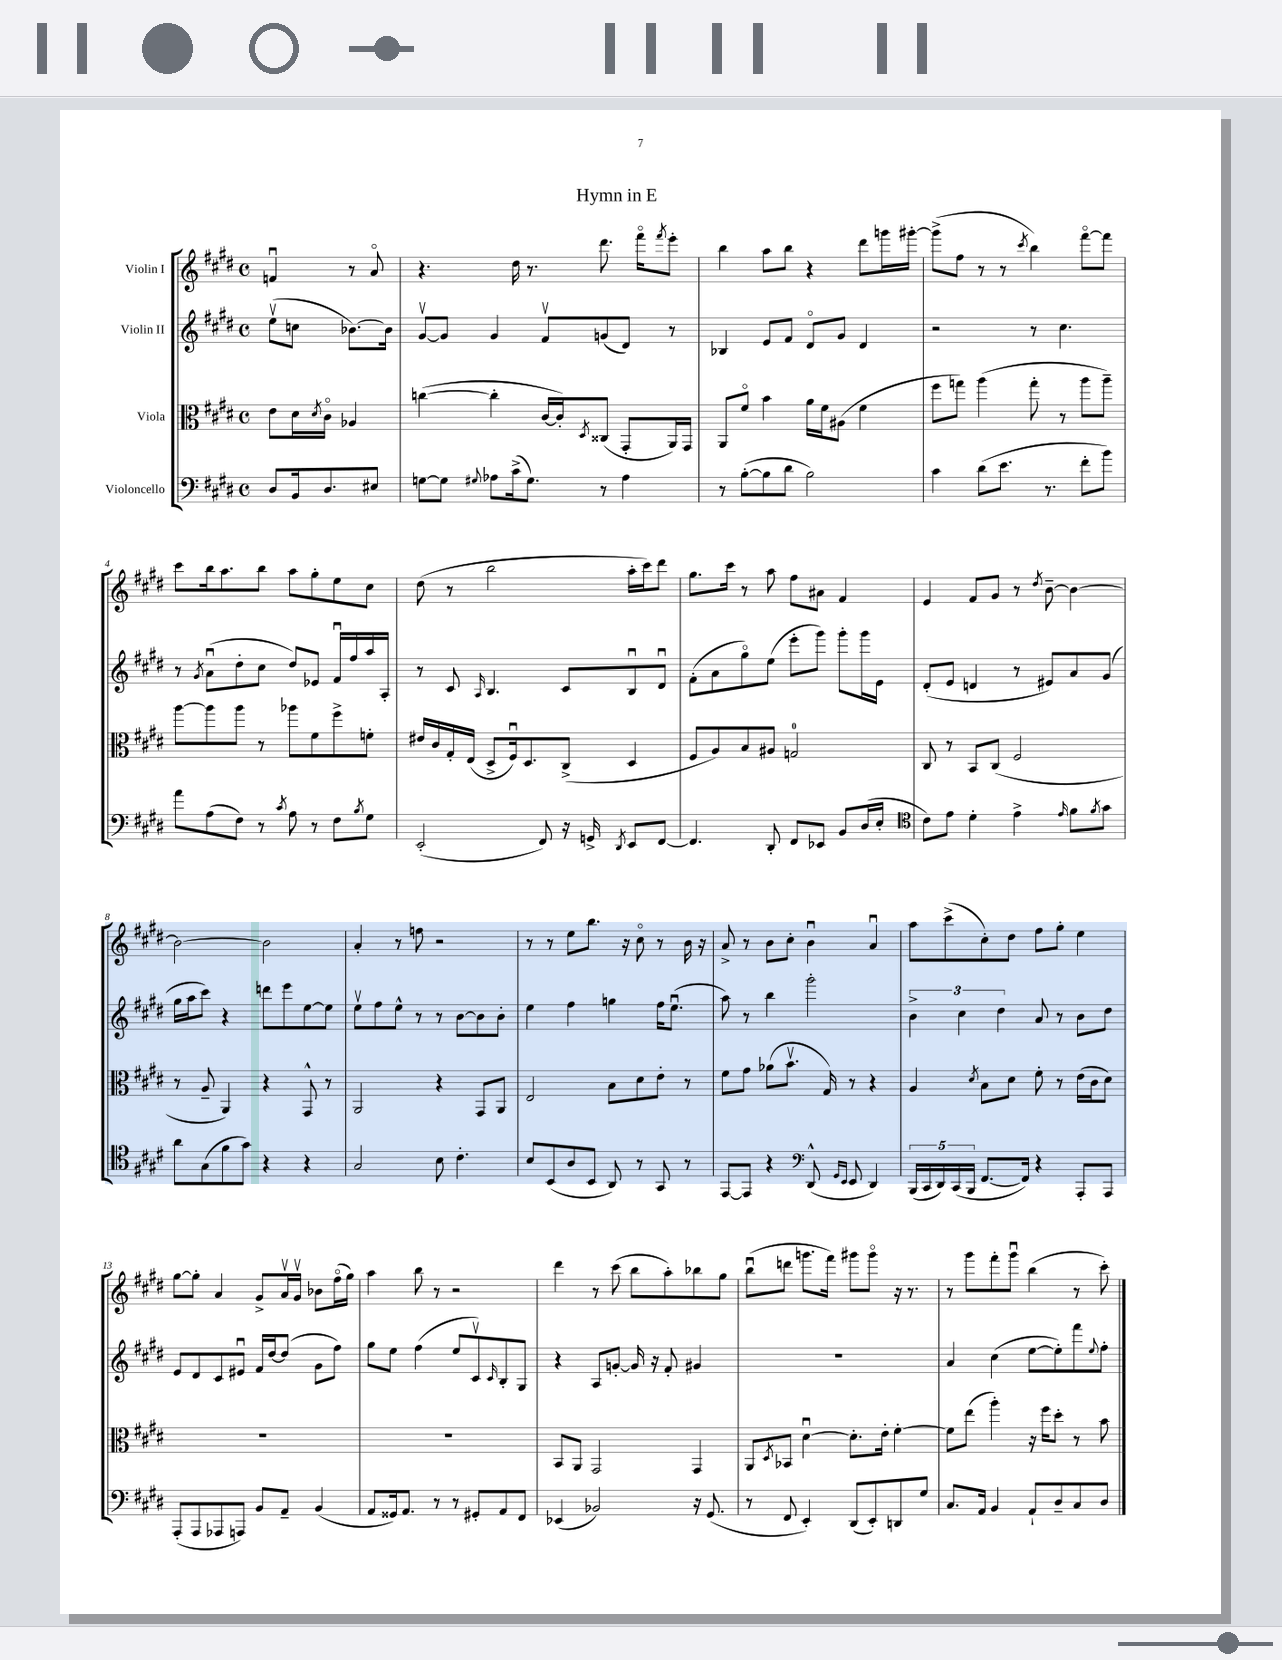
\header { title = "Hymn in E" }
<<
\new StaffGroup <<
\new Staff = "s0" \with { instrumentName = "Violin I" } {
    \clef treble \key e \major \defaultTimeSignature \time 4/4 \partial 2
    f'4\downbow r8 a'8\flageolet |
    r4. dis''16 r8. dis'''8. fis'''16\flageolet \acciaccatura { fis'''8 } e'''8-. |
    b''4 a''8 b''8 r4 dis'''8 g'''16 gis'''16~-. |
    gis'''8->( fis''8 r8 r8 \acciaccatura { cis'''8 } b''4) fis'''8~\flageolet fis'''8 |
    cis'''8 b''16 a''8. b''8 a''8 gis''8-. e''8 cis''8 |
    dis''8( r8 b''2 a''16-. cis'''16) dis'''8 |
    gis''8. cis'''16 r8 a''8 fis''8 ais'8 fis'4 |
    e'4 fis'8 gis'8 r8 \acciaccatura { dis''8 } b'8~-- b'4~ |
    b'2~ b'2 |
    a'4-. r8 f''8 r2 |
    r8 r8 e''8 b''8. r16 cis''8\flageolet r8 b'16 r16 |
    a'8-> r8 b'8 cis''8-. b'4\downbow a'4\downbow |
    a''8 cis'''8->( cis''8-.) dis''8 fis''8 gis''8-. e''4 |
    gis''8~ gis''8-. a'4 gis'8-> a'16\upbow gis'16\upbow bes'8 fis''16\flageolet( gis''16) |
    a''4 b''8 r8 r2 |
    dis'''4 r8 cis'''8( b''8 a''8-.) bes''8 gis''8 |
    b''8\downbow( d'''8 g'''8. fis'''16) gis'''8 gis'''8\flageolet r16 r8. |
    r8 gis'''8 fis'''8-. gis'''8\downbow b''4( r8 cis'''8-.) \bar "|." |
}
\new Staff = "s1" \with { instrumentName = "Violin II" } {
    \clef treble \key e \major \defaultTimeSignature \time 4/4 \partial 2
    e''8\upbow( c''8 bes'8.~) bes'16 |
    gis'8~\upbow gis'8 gis'4 fis'8\upbow g'8( dis'8) r8 |
    bes4 e'8 fis'8 dis'8\flageolet gis'8 dis'4 |
    r2 r8 cis''4. |
    r8 \acciaccatura { gis'8 } a'8\downbow( dis''8-. cis''8 dis''8) ees'8 fis'16\downbow fis''16 a''16 a16-. |
    r8 cis'8 \grace { a16 } b4. cis'8 b8\downbow dis'8\downbow |
    fis'8-.( a'8 gis''8\flageolet) e''8( e'''8-. gis'''8) gis'''8-. gis'''16 e'16 |
    dis'8-.( e'8 d'4 r8 eis'8) a'8 gis'8( |
    gis''16 a''16 cis'''8) r4 d'''8 e'''8 e''8~ e''8 |
    e''8\upbow fis''8 e''8-^ r8 r8 b'8~ b'8 b'8-. |
    e''4 fis''4 g''4 fis''16 e''8.\downbow( |
    a''8) r8 b''4 gis'''2-. |
    \tuplet 3/2 { b'4-> cis''4 dis''4 } a'8 r8 b'8 dis''8 |
    e'8 dis'8 cis'8 eis'8\downbow fis'16 dis''16~ dis''8( gis'8 fis''8) |
    gis''8 e''8 fis''4( e''8 cis'8\upbow) \grace { cis'16 } b8-. gis8 |
    r4 a8 g'8~-. g'16 r16 fis'8-. gis'4 |
    R1 |
    a'4 cis''4( e''8~ e''8-.) fis'''8 \appoggiatura { e''8 } fis''8-. \bar "|." |
}
\new Staff = "s2" \with { instrumentName = "Viola" } {
    \clef alto \key e \major \defaultTimeSignature \time 4/4 \partial 2
    e'8 dis'16 \acciaccatura { dis'8 } cis'16\flageolet aes4 |
    c''4~( c''4-. cis'16~ cis'16-.) \acciaccatura { dis8 } cisis8( gis,8-. a,16) gis,16 |
    a,8 fis'8\flageolet b'4 a'16 fis'16 ais8( fis'4 |
    fis''8 g''8) a''4( g''8-. r8 a''8 a''8--) |
    a''8~ a''8 a''8 r8 aes''8 fis'8 fis''8-> f'8-. |
    eis'16 cis'16 gis16-. e16( dis8-> fis16\downbow) dis8. cis8->( dis4 |
    fis8 a8) b8 ais8 g2-0 |
    cis8 r8 b,8 cis8( fis2 |
    r8 a8-- a,4) r4 gis,8-^ r8 |
    a,2 r4 gis,8 a,8 |
    e2 b8 dis'8 e'8-. r8 |
    fis'8 gis'8 aes'8( b'8.\upbow gis16) r8 r4 |
    a4 \acciaccatura { dis'8 } b8 dis'8 fis'8-. r8 e'16( cis'16 dis'8) |
    R1 |
    R1 |
    b,8 a,8 gis,2 gis,4 |
    a,8 \acciaccatura { dis8 } bes,8 dis'4~\downbow dis'8.-. e'16-. fis'4~-. |
    fis'8 e''8( a''4-.) r16 fis''16 dis''8-. r8 b'8 \bar "|." |
}
\new Staff = "s3" \with { instrumentName = "Violoncello" } {
    \clef bass \key e \major \defaultTimeSignature \time 4/4 \partial 2
    dis8 b,16 dis8. eis8 |
    g8~ g8 \appoggiatura { gis8 } aes8 cis'16->( gis8.) r8 aes4 |
    r8 b8~-.( b8 dis'8 b2) |
    cis'4 dis'8( e'8. r8. fis'8-. b'8) |
    a'8 a8( fis8) r8 \acciaccatura { cis'8 } a8 r8 fis8 \acciaccatura { b8 } gis8 |
    e,2-.( fis,8) r16 g,16-> \acciaccatura { dis,8 } e,8 fis,8~ |
    fis,4. dis,8-. fis,8 ees,8 b,8 dis16( e16-. |
    \clef tenor cis'8) e'8 dis'4-. e'4-> \grace { e'16 } fis'8 \acciaccatura { fis'8 } gis'8 |
    a'8 gis8( fis'8 gis'8) r4 r4 |
    gis2 b8 cis'4.-. |
    b8 b,8( a8 b,8 a,8) r8 gis,8 r8 |
    e,8~ e,8 r4 \clef bass dis,8-^( \grace { gis,16 e,16 } e,8 dis,4) |
    \tuplet 5/4 { b,,16( cis,16 dis,16) cis,16( b,,16 } fis,8.~ fis,16) r4 a,,8-. a,,8 |
    a,,8-.( a,,8 aes,,8 a,,8) b,8 a,8-- b,4( |
    a,8 gisis,16) a,8. r8 r8 gis,8-. a,8 fis,8 |
    ees,4( bes,2) r16 gis,8.( |
    r8 fis,8 e,4-.) dis,8( e,8-.) d,8 gis8 |
    cis8. a,16 b,4 a,8-! dis8-- cis8 dis8 \bar "|." |
}
>>
>>
